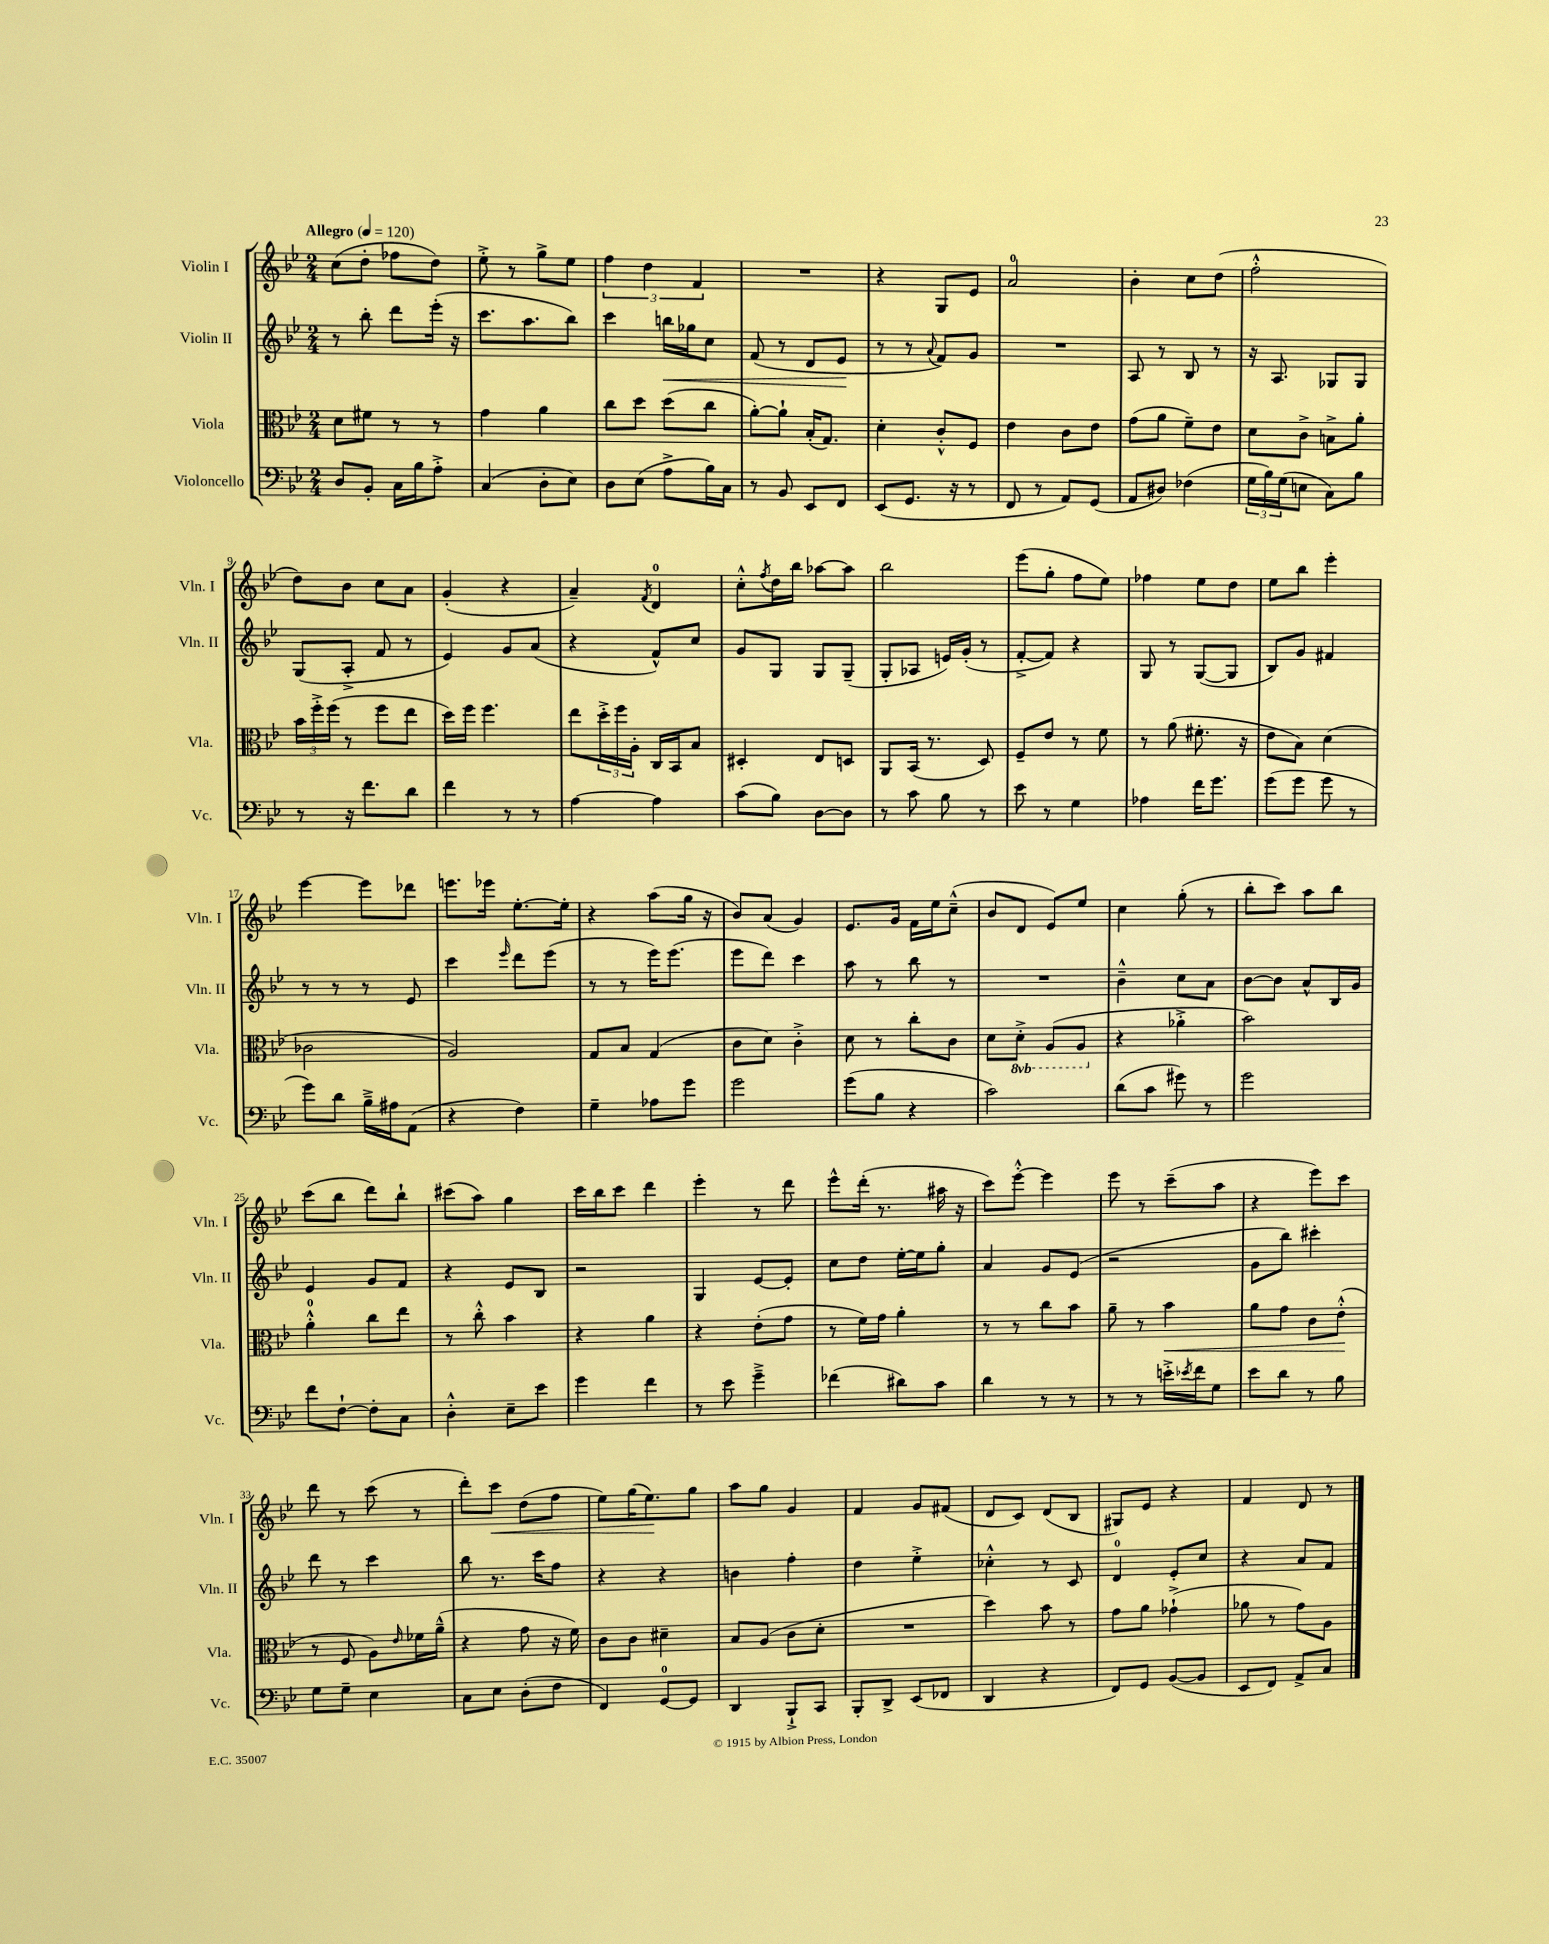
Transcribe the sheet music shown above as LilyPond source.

<<
\new StaffGroup <<
\new Staff = "s0" \with { instrumentName = "Violin I" shortInstrumentName = "Vln. I" } {
    \clef treble \key bes \major \numericTimeSignature \time 2/4 \tempo "Allegro" 4 = 120
    c''8( d''8-. fes''8 d''8) |
    ees''8-.-> r8 g''8-> ees''8 |
    \tuplet 3/2 { f''4 d''4 f'4 } |
    R2 |
    r4 g8 ees'8 |
    a'2-0 |
    bes'4-. c''8 d''8( |
    f''2-.-^ |
    d''8) bes'8 c''8 a'8 |
    g'4-.( r4 |
    a'4--) \acciaccatura { f'8 } d'4-0 |
    c''8-.-^ \acciaccatura { f''8 } d''16 bes''16 aes''8~ aes''8 |
    bes''2 |
    ees'''8( g''8-. f''8 ees''8) |
    fes''4 ees''8 d''8 |
    ees''8 bes''8 ees'''4-. |
    ees'''4~ ees'''8 des'''8 |
    e'''8. ees'''16 ees''8.~-. ees''16-. |
    r4 a''8( g''16 r16 |
    bes'8) a'8( g'4) |
    ees'8. g'16 f'16 ees''16 c''8---^( |
    bes'8 d'8 ees'8) ees''8 |
    c''4 g''8-.( r8 |
    bes''8-. c'''8) a''8 bes''8 |
    c'''8( bes''8 d'''8) bes''8-! |
    cis'''8( a''8) g''4 |
    c'''16 bes''16 c'''8 d'''4 |
    ees'''4-. r8 d'''8 |
    ees'''8-^ d'''16-.( r8. ais''16 r16 |
    c'''8) ees'''8~-.-^ ees'''4 |
    ees'''8 r8 c'''8--( a''8 |
    r4 ees'''8) c'''8 |
    d'''8 r8 c'''8( r8 |
    d'''8-.) c'''8\< d''8( f''8 |
    ees''8) g''16( ees''8.\!) g''8 |
    a''8 g''8 g'4 |
    f'4 g'8 fis'8( |
    d'8 c'8) d'8( bes8 |
    gis8) ees'8 r4 |
    f'4 d'8 r8 \bar "|." |
}
\new Staff = "s1" \with { instrumentName = "Violin II" shortInstrumentName = "Vln. II" } {
    \clef treble \key bes \major \numericTimeSignature \time 2/4
    r8 bes''8-. d'''8 ees'''16-.( r16 |
    c'''8. a''8. bes''8) |
    c'''4 b''16\< ges''16 c''8 |
    f'8( r8 d'8 ees'8\! |
    r8 r8 \appoggiatura { a'8 } f'8) g'8 |
    R2 |
    a8 r8 bes8 r8 |
    r16 a8. ges8 ges8 |
    g8( a8-.-> f'8 r8 |
    ees'4) g'8 a'8( |
    r4 f'8-^) c''8 |
    g'8 g8 g8 g8--( |
    g8-. aes8 e'16) g'16-.( r8 |
    f'8~-.-> f'8) r4 |
    g8 r8 g8~( g8 |
    bes8) g'8 fis'4 |
    r8 r8 r8 ees'8 |
    c'''4 \grace { ees'''16 } d'''8 ees'''8( |
    r8 r8 ees'''16) ees'''8.( |
    ees'''8 d'''8) c'''4 |
    a''8 r8 bes''8 r8 |
    R2 |
    bes'4---^ c''8 a'8 |
    bes'8~ bes'8 a'8-^ bes16 g'16 |
    ees'4 g'8 f'8 |
    r4 ees'8 bes8 |
    r2 |
    g4 ees'8~ ees'8-. |
    c''8 d''8 ees''16~-. ees''16 g''8-. |
    a'4 g'8 ees'8( |
    r2 |
    g'8 bes''8) cis'''4-. |
    d'''8 r8 c'''4 |
    bes''8 r8. c'''16 f''8 |
    r4 r4 |
    b'4 f''4-. |
    d''4 ees''4-.-> |
    ces''4-.-^ r8 c'8 |
    d'4-0 ees'8-. c''8 |
    r4 a'8 f'8 \bar "|." |
}
\new Staff = "s2" \with { instrumentName = "Viola" shortInstrumentName = "Vla." } {
    \clef alto \key bes \major \numericTimeSignature \time 2/4 \set Staff.ottavationMarkups = #ottavation-simple-ordinals
    d'8 fis'8 r8 r8 |
    g'4 a'4 |
    c''8 d''8 d''8( c''8 |
    a'8~-.) a'8-! bes16-.( g8.) |
    d'4-. c'8-.-^ f8 |
    ees'4 c'8 ees'8 |
    g'8( a'8 f'8--) ees'8 |
    d'8 c'8-> b8-> a'8-. |
    \tuplet 3/2 { bes'16 f''16-.-> f''16( } r8 f''8 ees''8 |
    d''16) f''16 f''4. |
    ees''8 \tuplet 3/2 { d''16-.-> f''16 a16-. } c16 bes,16 bes8 |
    dis4-. ees8 d8 |
    a,8 bes,16( r8. d8) |
    f8-- ees'8 r8 f'8 |
    r8 a'8( fis'8.-. r16 |
    ees'8 bes8) d'4( |
    ces'2 |
    a2) |
    g8 bes8 g4( |
    c'8 d'8) c'4-.-> |
    d'8 r8 c''8-. c'8 |
    d'8 \ottava #-1 d8-.-> a,8( a,8 \ottava #0 |
    r4 aes'4-.-> |
    bes'2) |
    a'4-0-.-^ c''8 ees''8 |
    r8 c''8-.-^ bes'4 |
    r4 a'4 |
    r4 ees'8-.( g'8 |
    r8 f'16) g'16 a'4-. |
    r8 r8 c''8 bes'8 |
    a'8-- r8 bes'4\< |
    a'8 g'8 c'8 ees'8-.-^\!( |
    r8 f8 a8) \grace { ees'16 } fes'16 a'16---^( |
    r4 g'8 r16 f'16) |
    c'8 c'8 dis'4-- |
    bes8 a8( c'8 d'8-. |
    R2 |
    d''4) bes'8 r8 |
    g'8 a'8 ges'4-!->( |
    aes'8 r8 g'8) a8 \bar "|." |
}
\new Staff = "s3" \with { instrumentName = "Violoncello" shortInstrumentName = "Vc." } {
    \clef bass \key bes \major \numericTimeSignature \time 2/4
    d8 bes,8-. c16 bes16 a8-.-> |
    c4( d8-. ees8) |
    d8 ees8( a8-> bes16) c16 |
    r8 bes,8 ees,8 f,8 |
    ees,8( g,8. r16 r8 |
    f,8 r8 a,8) g,8( |
    a,8 dis8) fes4( |
    \tuplet 3/2 { g16 bes16) g16( } e8 c8) bes8 |
    r8 r16 f'8. d'8 |
    f'4 r8 r8 |
    a4~ a4 |
    c'8( bes8) d8~ d8 |
    r8 c'8 bes8 r8 |
    ees'8 r8 g4 |
    aes4 f'16 g'8. |
    g'8( g'8 g'8 r8 |
    g'8) d'8 bes16---> ais16 a,8( |
    r4 f4) |
    g4-- aes8 g'8 |
    g'2 |
    g'8( bes8 r4 |
    c'2) |
    d'8( c'8 gis'8) r8 |
    g'2 |
    f'8 f8~-! f8-. c8 |
    d4-.-^ ees8-- ees'8 |
    g'4 f'4 |
    r8 ees'8 g'4---> |
    fes'4( dis'8) c'8 |
    d'4 r8 r8 |
    r8 r8 e'16-.-> \acciaccatura { ees'8 } f'16 g8 |
    ees'8 d'8 r8 bes8 |
    g8 g8-- ees4 |
    c8 ees8 d8-.( f8 |
    f,4) g,8-0~ g,8 |
    d,4 bes,,8-!-> c,8 |
    bes,,8-. d,8-> ees,8( fes,8 |
    d,4 r4 |
    f,8) g,8 bes,8~( bes,8 |
    ees,8 f,8) a,8-> c8 \bar "|." |
}
>>
>>
